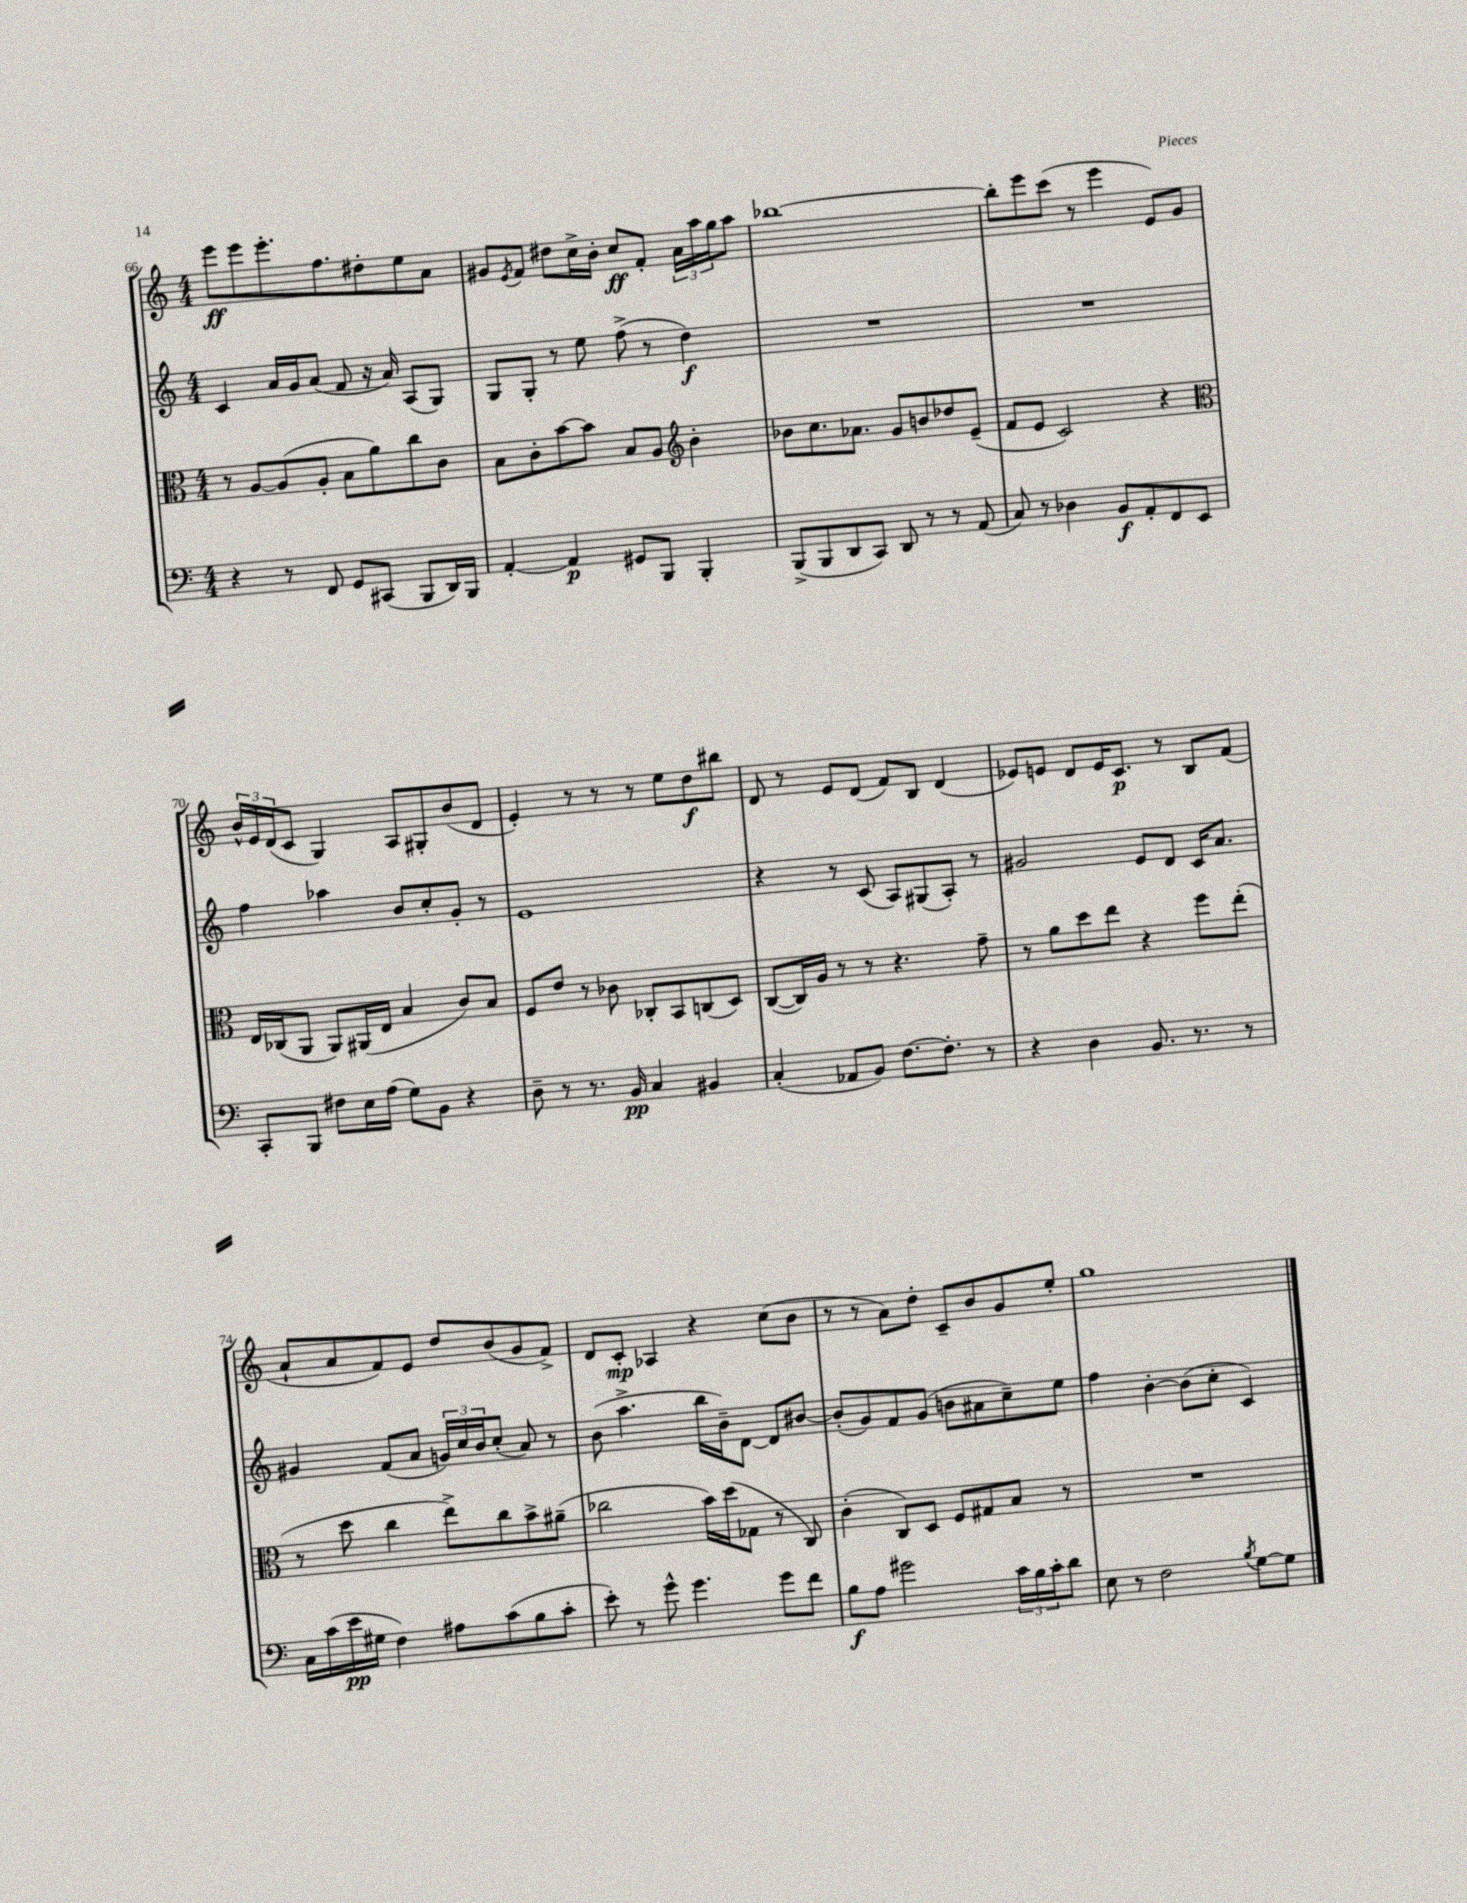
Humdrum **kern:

**kern	**kern	**kern	**kern
*staff4	*staff3	*staff2	*staff1
*clefF4	*clefC3	*clefG2	*clefG2
*k[]	*k[]	*k[]	*k[]
*M4/4	*M4/4	*M4/4	*M4/4
4r	8r	4c	8eee
.	[8A	.	8eee
8r	(8A]	16a	8.eee'
.	.	16g	.
8FF	8A'	(8a	.
.	.	.	8.ff
8GG	8B	8f	.
(8CC#	8a)	16r	8dd#'
.	.	16a)	.
8BBB	8cc	(8A	8ee
16DD)	8c	8G)	8a
16BBB	.	.	.
=	=	=	=
[4AA'	8B	8G	8g#
.	.	.	8qe
.	8c'	8G'	8f
4AA]	[8b	8r	8dd#
.	8b]	8ee	16cc^
.	.	.	16b'
8GG#	8B	(8ff^	8cc
8BBB	8A	8r	8f'
*	*clefG2	*	*
4BBB'	4b'	4dd)	24a
.	.	.	24aa
.	.	.	24gg
.	.	.	8aa
=	=	=	=
(8BBB^	8b-	1r	[1bb-
8BBB	8.cc	.	.
8DD	.	.	.
.	8.a-	.	.
8CC)	.	.	.
8DD	8g	.	.
8r	8b	.	.
8r	8dd-	.	.
(8AA	(8e~	.	.
=	=	=	=
8C)	8f	1r	8bb-']
8r	8e	.	8eee
4D-	2c)	.	(8ccc
.	.	.	8r
8BB	.	.	4eee
8AA'	.	.	.
8FF	4r	.	8e)
8EE	.	.	8g
=	=	=	=
*	*clefC3	*	*
8CC'	16E	4ff	24b^^
.	.	.	24e
.	(16C-	.	.
.	.	.	(24d
8BBB	8AA	.	8c
8F#	8AA)	4aa-	4G)
16E	(16AA#	.	.
(16A	16E	.	.
8G)	4B	8b	8A
8BB	.	8cc'	8G#'
4r	8c)	8g'	(8b
.	8B	8r	8d
=	=	=	=
8D~	8F	1e	4e')
8r	8e	.	.
8.r	8r	.	8r
.	8c-	.	8r
16BB	.	.	.
4C	8C-'	.	8r
.	8BB	.	8ee
4BB#	(8C	.	8dd
.	8D)	.	8bb#
=	=	=	=
(4C'	([8C	4r	8d
.	16C])	.	8r
.	16A	.	.
8AA-	8r	8r	8e
8BB)	8r	(8c	(8d
[8.F	4.r	8A)	8f)
.	.	(8G#	8B
8.F']	.	.	.
.	.	8A')	(4d
8r	8g~	8r	.
=	=	=	=
4r	8r	2g#	8e-)
.	8a	.	8e
4D	8dd	.	8d
.	8ee	.	16e
.	.	.	8.c
8.BB	4r	8e	.
.	.	8d	8r
8.r	.	.	.
.	8ff	16c	8B
.	.	8.a	.
8r	(8ee'	.	(8f
=	=	=	=
16C	8r	4g#	8a`
(16c	.	.	.
16e	8dd	.	8a
16G#	.	.	.
4F)	4cc	(8f	8f)
.	.	8a	8e
8A#	8ee^)	24g)	8dd
.	.	24cc	.
.	.	24b	.
(8c	8cc	(8cc'	(8b
8B	8b^	8a)	8g
8c'	(8a#~	8r	8f^)
=	=	=	=
8e')	2cc-	(8b	8d
8r	.	4.aa^	8c'
8g^^	.	.	4A-
4.g	.	.	.
.	16b)	16bb	4r
.	(16dd	16b~)	.
.	8G-	[8d	.
8g	8r	8d]	(8cc
8f	8C)	[8b#	8b
=	=	=	=
8B	(4c'	(8b#']	8r
8A	.	8g)	8r
2g#	8C)	8f	8a)
.	8D	(8g	8dd'
.	8F	8b	8c~
.	8G#	8a#	8b
24c	8B	8cc~)	8g
24B	.	.	.
24c'	.	.	.
8d	8r	8ee	8ee'
=	=	=	=
8E	1r	4ff	1gg
8r	.	.	.
2F	.	[4b'	.
.	.	(8b]	.
.	.	8cc'	.
8qB	.	.	.
[8G	.	4c)	.
8G]	.	.	.
==	==	==	==
*-	*-	*-	*-
